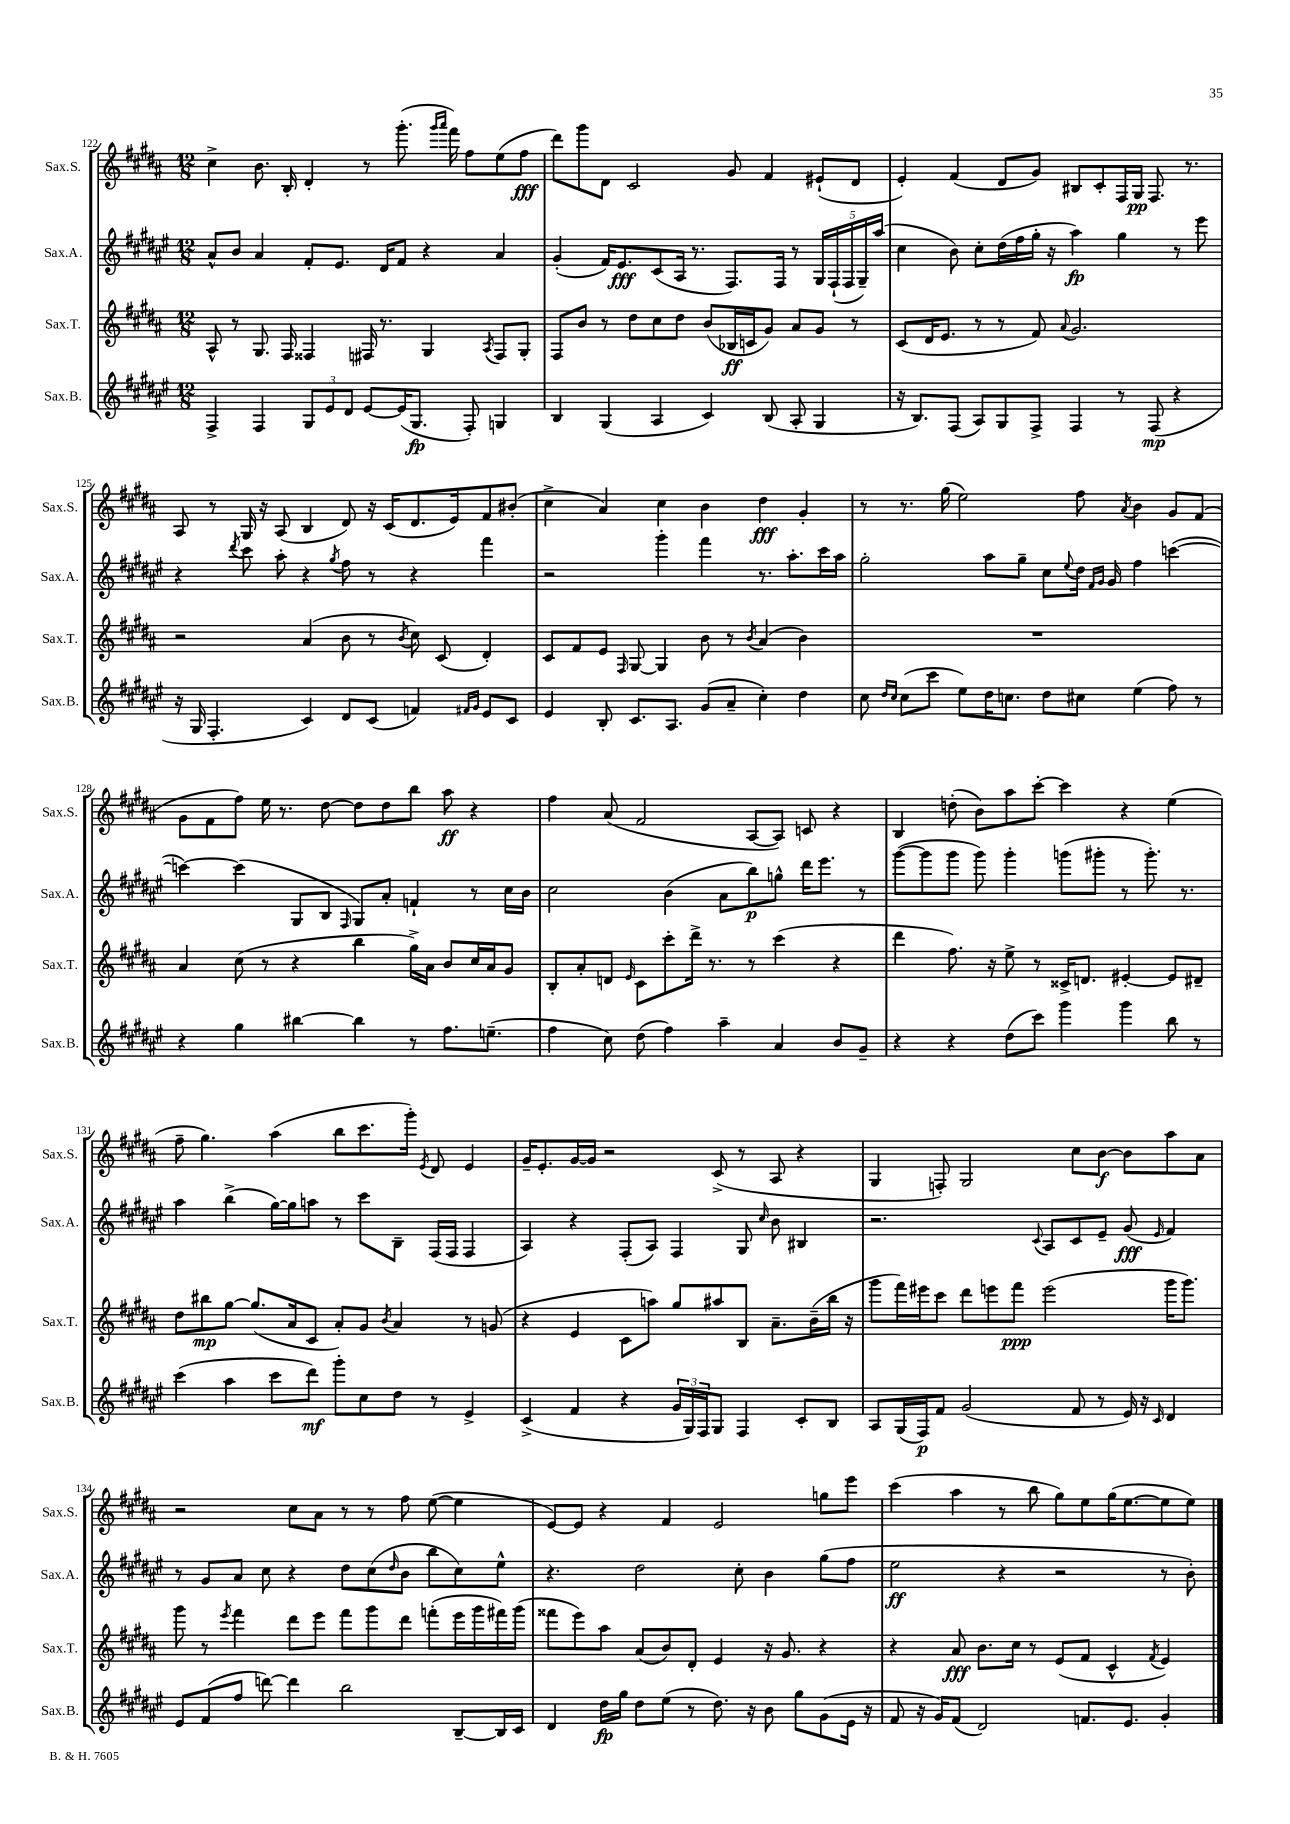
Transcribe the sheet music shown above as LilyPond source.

<<
\new StaffGroup <<
\new Staff = "s0" \with { instrumentName = "Sax.S." shortInstrumentName = "Sax.S." } {
    \clef treble \key b \major \numericTimeSignature \time 12/8
    cis''4-> b'8. b16-. dis'4-. r8 gis'''8.-.( \grace { gis'''16 ais'''16 } fis'''16) fis''8 e''8( fis''8\fff |
    dis'''8) gis'''8 dis'8 cis'2 gis'8 fis'4 eis'8-!( dis'8 |
    e'4-.) fis'4( dis'8 gis'8) bis8 cis'8-. fis16 gis16\pp fis8. r8. |
    ais8 r8 gis16 r16 ais8( b4 dis'8) r16 cis'16( dis'8. e'16) fis'8 bis'8-.( |
    cis''4-> ais'4) cis''4 b'4 dis''4\fff gis'4-. |
    r8 r8. gis''16( e''2) fis''8 \acciaccatura { ais'8 } b'4 gis'8 fis'8( |
    gis'8 fis'8 fis''8) e''16 r8. dis''8~ dis''8 dis''8 b''8 ais''8\ff r4 |
    fis''4 ais'8( fis'2 ais8~ ais8) c'8 r4 |
    b4 d''8-.( b'8) ais''8 cis'''8~-. cis'''4 r4 e''4( |
    fis''8-- gis''4.) ais''4( b''8 cis'''8. gis'''16-.) \acciaccatura { e'8 } dis'8 e'4 |
    gis'16-- e'8.-. gis'16~ gis'16 r2 cis'8->( r8 ais8 r4 |
    gis4 f8-.) gis2 cis''8 b'8~\f b'8 ais''8 ais'8 |
    r2 cis''8 ais'8 r8 r8 fis''8 e''8~( e''4 |
    e'8~) e'8 r4 fis'4 e'2 g''8 e'''8 |
    cis'''4( ais''4 r8 b''8 gis''8) e''8 gis''16( e''8.~ e''8 e''8) \bar "|." |
}
\new Staff = "s1" \with { instrumentName = "Sax.A." shortInstrumentName = "Sax.A." } {
    \clef treble \key fis \major \numericTimeSignature \time 12/8
    ais'8-^ b'8 ais'4 fis'8-. eis'8. dis'16 fis'8 r4 ais'4 |
    gis'4-.( fis'16) eis'8.\fff cis'8( ais16 r8. fis8.) fis16 r8 \tuplet 5/4 { gis16 fis16-!( fis16 gis16--) ais''16( } |
    cis''4 b'8) cis''8-. dis''16( fis''16 gis''16-. r16 ais''4\fp) gis''4 r8 eis'''8 |
    r4 \acciaccatura { dis'''8 } cis'''8 ais''8-. r4 \acciaccatura { gis''8 } fis''8 r8 r4 fis'''4 |
    r2 gis'''4-. fis'''4 r8. ais''8.-. cis'''16 ais''16 |
    gis''2-. ais''8 gis''8-- cis''8 \appoggiatura { eis''8 } dis''16 \grace { fis'16 gis'16 } gis'16 fis''4 c'''4~( |
    c'''4~) c'''4( gis8 b8 \grace { fis16 } gis8) ais'8-. f'4-! r8 cis''16 b'16 |
    cis''2 b'4( ais'8 b''8\p) g''8-^ dis'''16 eis'''8. r8 |
    gis'''8~( gis'''8 gis'''8 gis'''8) gis'''4-. g'''8( gis'''8-. r8 gis'''8.-.) r8. |
    ais''4 b''4->( gis''16~) gis''16 a''8 r8 cis'''8 b8-- fis16( fis16 fis4 |
    ais4) r4 fis8-.( ais8) fis4 gis8 \grace { cis''16 } b'8 bis4 |
    r2. \appoggiatura { cis'8 } ais8 cis'8 eis'8-- gis'8\fff( \grace { eis'16 } fis'4) |
    r8 gis'8 ais'8 cis''8 r4 dis''8 cis''8( \grace { dis''16 } b'8 b''8 cis''8) eis''8-^ |
    r4. dis''2 cis''8-. b'4 gis''8( fis''8 |
    eis''2\ff r4 r2 r8 b'8-.) \bar "|." |
}
\new Staff = "s2" \with { instrumentName = "Sax.T." shortInstrumentName = "Sax.T." } {
    \clef treble \key b \major \numericTimeSignature \time 12/8
    ais8-^ r8 gis8. fis16 fisis4 fis16 r8. gis4 \acciaccatura { ais8 } fis8 gis8-. |
    fis8 b'8 r8 dis''8 cis''8 dis''8 b'8( bes16\ff c'16 gis'8) ais'8 gis'8 r8 |
    cis'8( dis'16 e'8. r8 r8 fis'8) \appoggiatura { ais'8 } gis'2. |
    r2 ais'4( b'8 r8 \acciaccatura { b'8 } cis''8) cis'8( dis'4-.) |
    cis'8 fis'8 e'8 \grace { fis16 } gis8~ gis4 b'8 r8 \acciaccatura { b'8 } ais'4( b'4) |
    R1. |
    ais'4 cis''8( r8 r4 b''4 gis''16->) ais'16 b'8 cis''16 ais'16 gis'8 |
    b8-. ais'8-. d'8 \grace { e'16 } cis'8 cis'''8-. dis'''16-> r8. r8 cis'''4( r4 |
    dis'''4 fis''8.) r16 e''8-> r8 cisis'16-> d'8. eis'4~-. eis'8 dis'8-- |
    dis''8 bis''8\mp gis''8~ gis''8.( ais'16 cis'8 ais'8-.) gis'8 \acciaccatura { b'8 } ais'4 r8 g'8( |
    r4 e'4 cis'8 a''8) gis''8 ais''8 b8 ais'8.-- b'16--( b''16 r16 |
    gis'''8 fis'''16) eis'''16 cis'''8 dis'''8 e'''8 fis'''8\ppp e'''2( gis'''16 gis'''8.) |
    gis'''8 r8 \acciaccatura { e'''8 } fis'''4 dis'''8 e'''8 fis'''8 gis'''8 dis'''8 f'''8-.( e'''16 gis'''16 fis'''16) gis'''16( |
    fisis'''8 e'''8) ais''8 ais'8( b'8) dis'8-. e'4 r16 gis'8. r4 |
    r4 ais'8\fff b'8. cis''16 r8 e'8( fis'8 cis'4-^ \acciaccatura { fis'8 } e'4) \bar "|." |
}
\new Staff = "s3" \with { instrumentName = "Sax.B." shortInstrumentName = "Sax.B." } {
    \clef treble \key fis \major \numericTimeSignature \time 12/8
    fis4-> fis4 \tuplet 3/2 { gis8 eis'8 dis'8 } eis'8~ eis'16( gis8.\fp fis8-.) g4 |
    b4 gis4( ais4 cis'4) b8( ais8-. gis4 |
    r16 b8.) fis8( ais8) gis8 fis8-> fis4 r8 fis8\mp( r4 |
    r16 gis16 fis4.-. cis'4) dis'8 cis'8( f'4) \grace { fis'16 gis'16 } eis'8 cis'8 |
    eis'4 b8-. cis'8. ais8. gis'8( ais'8-- cis''4-.) dis''4 |
    cis''8 \grace { dis''16 cis''16 } cis''8( cis'''8 eis''8) dis''16 c''8. dis''8 cis''8 eis''4( fis''8) r8 |
    r4 gis''4 bis''4~ bis''4 r8 fis''8. e''8.--( |
    fis''4 cis''8) dis''8( fis''4) ais''4-- ais'4 b'8 gis'8-- |
    r4 r4 dis''8( cis'''8) gis'''4 gis'''4 b''8 r8 |
    cis'''4( ais''4 cis'''8 dis'''8\mf) gis'''8-. cis''8 dis''8 r8 eis'4-> |
    cis'4->( fis'4 r4 \tuplet 3/2 { gis'16 gis16) fis16 } gis8 fis4 cis'8-. b8 |
    ais8 gis16( fis16\p) fis'8 gis'2( fis'8 r8 eis'16) r16 \grace { cis'16 } dis'4 |
    eis'8 fis'8( fis''8 d'''8~) d'''4 b''2 b8~-- b16 cis'16 |
    dis'4 dis''16\fp gis''16 dis''8 eis''8( r8 dis''8.) r16 b'8 gis''8 gis'8( eis'16 r16 |
    fis'8 r16 gis'16) fis'8( dis'2) f'8. eis'8. gis'4-. \bar "|." |
}
>>
>>
\layout { \context { \Score currentBarNumber = #122 } }
